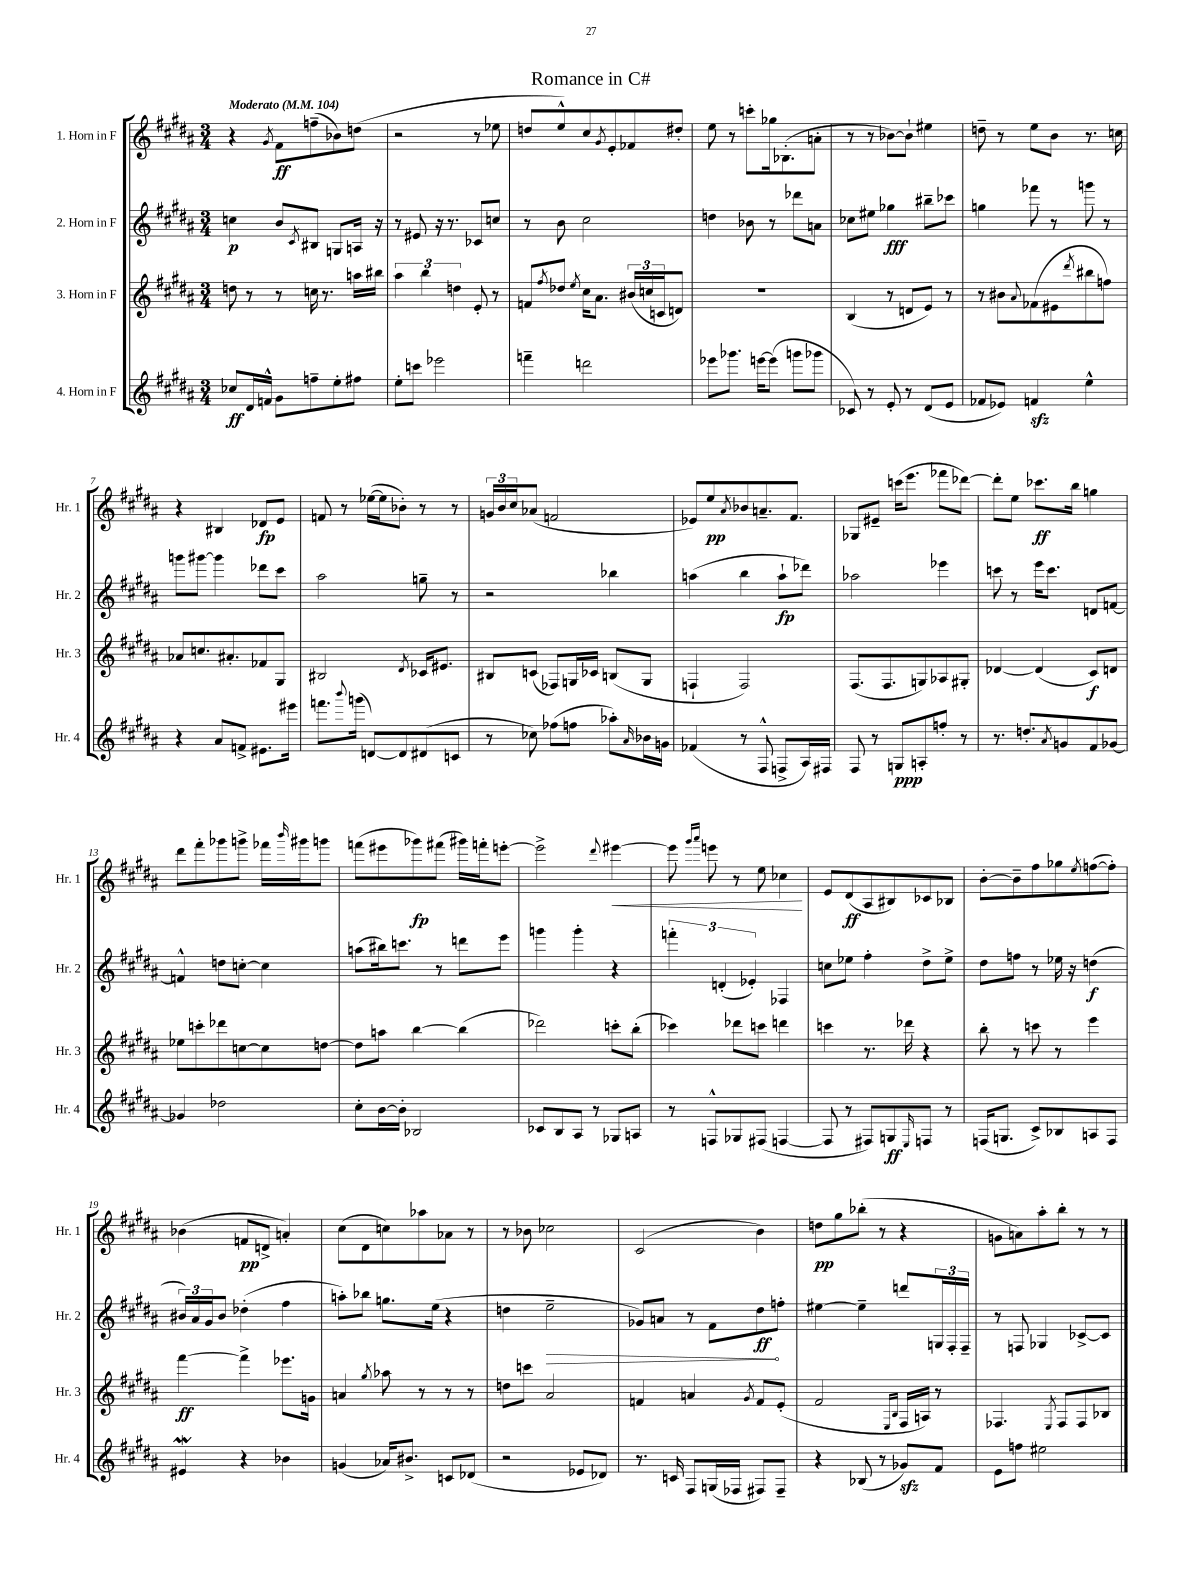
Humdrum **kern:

**kern	**dynam	**kern	**dynam	**kern	**dynam	**kern	**dynam
*part4	*part4	*part3	*part3	*part2	*part2	*part1	*part1
*staff4	*staff4	*staff3	*staff3	*staff2	*staff2	*staff1	*staff1
*I"4. Horn in F	*	*I"3. Horn in F	*	*I"2. Horn in F	*	*I"1. Horn in F	*
*I'Hr. 4	*	*I'Hr. 3	*	*I'Hr. 2	*	*I'Hr. 1	*
*clefG2	*	*clefG2	*	*clefG2	*	*clefG2	*
*k[f#c#g#d#a#]	*	*k[f#c#g#d#a#]	*	*k[f#c#g#d#a#]	*	*k[f#c#g#d#a#]	*
*M3/4	*	*M3/4	*	*M3/4	*	*M3/4	*
*MM104	*	*MM104	*	*MM104	*	*MM104	*
=1	=1	=1	=1	=1	=1	=1	=1
!	!	!	!	!	!	!LO:TX:a:B:t=Moderato	!
8cc-X/L	ff	8ddn\	.	4ccn\	p	4r	.
16d#/L	.	8r	.	.	.	.	.
16fn^^/JJ	.	.	.	.	.	.	.
.	.	.	.	.	.	8qg#/	.
8g#\L	.	8r	.	8b/L	.	8f#\L	ff
.	.	.	.	8qc#/	.	.	.
8ffn~\	.	16ccn\	.	8B#X/J	.	(8ffn~\	.
.	.	8.r	.	.	.	.	.
8ee'\	.	.	.	8Gn/L	.	8b-X\)	.
8ff#X\J	.	16aan\LL	.	16An/Jk	.	(8ddn\J	.
.	.	16bb#X\JJ	.	16r	.	.	.
=2	=2	=2	=2	=2	=2	=2	=2
8ee'\L	.	6aa#\	.	8r	.	2r	.
8cccn\J	.	.	.	8e#X/	.	.	.
.	.	6bb\	.	.	.	.	.
2eee-X\	.	.	.	16r	.	.	.
.	.	.	.	8.r	.	.	.
.	.	6ddn\	.	.	.	.	.
.	.	8e'/	.	8c-X/L	.	8r	.
.	.	8r	.	8ccn/J	.	8ee-X\	.
=3	=3	=3	=3	=3	=3	=3	=3
4fffn~\	.	8fn/L	.	8r	.	8ddn/L	.
.	.	8qff#/	.	.	.	.	.
.	.	8dd-X/J	.	8b\	.	8ee^^/)	.
.	.	8qee/	.	.	.	.	.
2dddn\	.	16cc#\KL	.	2cc#\	.	8cc#/	.
.	.	8.a#\J	.	.	.	.	.
.	.	.	.	.	.	8qg#/	.
.	.	.	.	.	.	8e'/	.
.	.	(24b#X/LL	.	.	.	8f-X/	.
.	.	24ccn/	.	.	.	.	.
.	.	24cn/J	.	.	.	.	.
.	.	8dn/J)	.	.	.	8dd#X'/J	.
=4	=4	=4	=4	=4	=4	=4	=4
8eee-X\L	.	2.r	.	4ddn\	.	8ee\	.
8.ggg-X\J	.	.	.	.	.	8r	.
.	.	.	.	8b-X\	.	8cccn'\L	.
[16eeen\KL	.	.	.	.	.	.	.
(8eee\J]	.	.	.	8r	.	16gg-X\k	.
.	.	.	.	.	.	(8.B-X'\	.
8gggn\L	.	.	.	8ddd-X\L	.	.	.
8ggg-X\J	.	.	.	8an\J	.	8an'\J	.
=5	=5	=5	=5	=5	=5	=5	=5
8c-X/)	.	(4B/	.	8cc-X\L	.	8r	.
8r	.	.	.	8ee#X\J	.	8r	.
8e'/	.	8r	.	4gg-X\	fff	[8b-X\L)	.
8r	.	8dn/L	.	.	.	8b-`\J]	.
(8d#/L	.	8e/J)	.	8bb#X~\L	.	4ee#X\	.
8e/J	.	8r	.	8ccc-X\J	.	.	.
=6	=6	=6	=6	=6	=6	=6	=6
8f-X/L	.	8r	.	4ggn\	.	8ddn~\	.
8e-X/J)	.	8b#X\L	.	.	.	8r	.
.	.	8qqa#/	.	.	.	.	.
4fnzz/	.	(8f-X\	.	8fff-X\	.	8ee\L	.
.	.	8e#X\	.	8r	.	8b\J	.
.	.	8qddd#/	.	.	.	.	.
4ee^^\	.	8bb#X\	.	8gggn\	.	8.r	.
.	.	8ffn\J)	.	8r	.	.	.
.	.	.	.	.	.	16ccn\	.
!!LO:LB:g=z
=7	=7	=7	=7	=7	=7	=7	=7
4r	.	8a-X/L	.	8gggn\L	.	4r	.
.	.	8.ccn/	.	[8ggg#X\J	.	.	.
8a#/L	.	.	.	4ggg#\]	.	4B#X/	.
.	.	8.a#X'/	.	.	.	.	.
8fn^/J	.	.	.	.	.	.	.
8.e#X\L	.	8f-X/	.	8ddd-X\L	.	8d-X/L	fp
.	.	8G#/J	.	8ccc#\J	.	8e/J	.
16eee#X\Jk	.	.	.	.	.	.	.
=8	=8	=8	=8	=8	=8	=8	=8
8.fffn\L	.	2B#X/	.	2aa#\	.	8fn/	.
.	.	.	.	.	.	8r	.
8qqbbb/	.	.	.	.	.	.	.
(16gggn\Jk	.	.	.	.	.	.	.
[8dn/L)	.	.	.	.	.	([16ee-X\LL	.
.	.	.	.	.	.	16ee-\J]	.
8d/]	.	.	.	.	.	8b-X'\J)	.
.	.	8qd#/	.	.	.	.	.
(8d#X/	.	16c-X/KL	.	8ggn~\	.	8r	.
.	.	8.e#X/J	.	.	.	.	.
8cn/J	.	.	.	8r	.	8r	.
=9	=9	=9	=9	=9	=9	=9	=9
8r	.	8B#X/L	.	2r	.	24gn/LL	.
.	.	.	.	.	.	24b/	.
.	.	.	.	.	.	24cc#/J	.
8cc-X\)	.	(8cn/J	.	.	.	(8a-X/J	.
(8ff-X\L	.	8F-X/L)	.	.	.	2fn/	.
8ffn\J	.	16Gn/L	.	.	.	.	.
.	.	16c-X/JJ	.	.	.	.	.
8aa-X'\L)	.	(8Bn/L	.	4bb-X\	.	.	.
16qqa#/	.	.	.	.	.	.	.
16b-X\L	.	8G/J	.	.	.	.	.
16gn\JJ	.	.	.	.	.	.	.
=10	=10	=10	=10	=10	=10	=10	=10
(4f-X/	.	4Fn`/	.	(4aan\	.	8e-X/L)	.
.	.	.	.	.	.	8ee/	pp
.	.	.	.	.	.	8qa#/	.
8r	.	2F/)	.	4bb\	.	8b-X/	.
8F#^^/	.	.	.	.	.	8.an~/	.
8Fn^/L	.	.	.	8aa`\L	fp	.	.
.	.	.	.	.	.	8.f#/J	.
16A#/L)	.	.	.	8ddd-X\J)	.	.	.
16F#X/JJ	.	.	.	.	.	.	.
=11	=11	=11	=11	=11	=11	=11	=11
8F#/	.	(8.F#/L	.	2aa-X\	.	8G-X/L	.
8r	.	.	.	.	.	8e#X~/J	.
.	.	8.F#/	.	.	.	.	.
8Gn/L	ppp	.	.	.	.	(16cccn\KL	.
.	.	.	.	.	.	8.eee\J	.
8An'/	.	8Gn/)	.	.	.	.	.
8ffn'/J	.	8A-X/	.	4eee-X\	.	8fff-X\L	.
8r	.	8G#X'/J	.	.	.	[8ddd-X\J)	.
=12	=12	=12	=12	=12	=12	=12	=12
8.r	.	[4d-X/	.	8cccn\	.	8ddd-'\L]	.
.	.	.	.	8r	.	8ee\J	.
8.ddn'/L	.	.	.	.	.	.	.
.	.	(4d-/]	.	16eee\KL	.	8.ccc-X\L	ff
.	.	.	.	8.ccc\J	.	.	.
8qa#/	.	.	.	.	.	.	.
8gn/	.	.	.	.	.	.	.
.	.	.	.	.	.	16bb\Jk	.
8f#/	.	8c#/L)	f	8dn/L	.	4ggn\	.
[8g-X/J	.	8dn/J	.	[8fn/J	.	.	.
!!LO:LB:g=z
=13	=13	=13	=13	=13	=13	=13	=13
4g-X/]	.	8ee-X\L	.	4fn^^/]	.	8ddd#\L	.
.	.	8cccn'\	.	.	.	8fff#'\	.
2dd-X\	.	8ddd-X\	.	8ddn\L	.	8ggg-X\	.
.	.	[8ccn\	.	[8ccn'\J	.	8gggn^\J	.
.	.	8cc\]	.	4cc\]	.	16fff-X\LL	.
.	.	.	.	.	.	16qqbbb/	.
.	.	.	.	.	.	16ggg#X\J	.
.	.	[8ddn\J	.	.	.	8gggn\J	.
=14	=14	=14	=14	=14	=14	=14	=14
8cc#'\L	.	8dd\L]	.	(8aan\L	.	(8fffn\L	.
[16b\L	.	8aan\J	.	16bb#X\k)	.	8eee#X\	.
16b'\JJ]	.	.	.	8.cccn\J	.	.	.
2B-X/	.	[4bb\	.	.	.	8ggg-X\)	fp
.	.	.	.	8r	.	(8fff#X\J	.
.	.	(4bb\]	.	8dddn\L	.	16ggg#X\LL)	.
.	.	.	.	.	.	16fffn'\J	.
.	.	.	.	8eee\J	.	[8eeen'\J	.
=15	=15	=15	=15	=15	=15	=15	=15
8c-X/L	.	2ddd-X\)	.	4gggn\	.	2eee^\]	.
8B/	.	.	.	.	.	.	.
8A#/J	.	.	.	4ggg'\	.	.	.
8r	.	.	.	.	.	.	.
.	.	.	.	.	.	8qqddd#/	.
!	!	!	!	!	!	!	!LO:HP:b
8G-X/L	.	8cccn'\L	.	4r	.	[4eee#X\	<
8An/J	.	(8bb'\J	.	.	.	.	.
=16	=16	=16	=16	=16	=16	=16	=16
8r	.	4ccc-X\)	.	6fffn'\	.	8eee#\]	.
.	.	.	.	.	.	16qqggg#/LL	.
.	.	.	.	.	.	16qqaaa#/JJ	.
8Fn^^/L	.	.	.	.	.	8eeen\	.
.	.	.	.	(6dn'/	.	.	.
8G-X/	.	8ddd-X\L	.	.	.	8r	.
.	.	.	.	6e-X'/)	.	.	.
(8F#X/J	.	8cccn\J	.	.	.	8ee\	.
[4Fn/	.	4dddn\	.	4F-X/	.	4cc-X\	.
.	.	.	.	.	.	.	[
=17	=17	=17	=17	=17	=17	=17	=17
8F/]	.	4cccn\	.	8ccn\L	.	8e/L	.
8r	.	.	.	8ee-X\J	.	(8d#/	ff
8F#X/L)	.	8.r	.	4ff#'\	.	8A#/	.
8Gn/	ff	.	.	.	.	8B#X/)	.
.	.	16ddd-X\	.	.	.	.	.
16qqE/	.	.	.	.	.	.	.
8Fn/J	.	4r	.	8dd#^\L	.	8c-X/	.
8r	.	.	.	8ee-^\J	.	8B-X/J	.
=18	=18	=18	=18	=18	=18	=18	=18
(16Fn/KL	.	8bb'\	.	8dd#\L	.	[8b'\L	.
8.Gn/J	.	.	.	.	.	.	.
.	.	8r	.	8ffn\J	.	8b~\]	.
8c#^/L)	.	8cccn\	.	8r	.	8ff#\	.
8B-X/	.	8r	.	16ee-X\	.	8gg-X\	.
.	.	.	.	16r	.	.	.
.	.	.	.	.	.	8qee/	.
8An/	.	4eee\	.	(4ddn\	f	([8ffn\	.
8F/J	.	.	.	.	.	8ff'\J])	.
!!LO:LB:g=z
=19	=19	=19	=19	=19	=19	=19	=19
4e#XW/	.	[4fff#\	ff	24b#X/LL)	.	(4b-X\	.
.	.	.	.	24a#/	.	.	.
.	.	.	.	24g#/J	.	.	.
.	.	.	.	8b#/J	.	.	.
4r	.	4fff#^\]	.	(4dd-X'\	.	8fn/L	pp
.	.	.	.	.	.	8dn^/J	.
4b-X\	.	8.eee-X\L	.	4ff#\	.	4an'/)	.
.	.	16gn\Jk	.	.	.	.	.
=20	=20	=20	=20	=20	=20	=20	=20
(4gn/	.	4an/	.	8aan'\L)	.	(8cc#\L	.
.	.	.	.	8bb-X\J	.	8d#\	.
.	.	8qgg#/	.	.	.	.	.
16a-X/KL)	.	8aa-X\	.	8.ggn\L	.	8ccn\)	.
8.b#X^/J	.	.	.	.	.	.	.
.	.	8r	.	.	.	8aa-X\	.
.	.	.	.	(16ee\Jk	.	.	.
8cn/L	.	8r	.	4r	.	8a-X\J	.
(8d-X/J	.	8r	.	.	.	8r	.
=21	=21	=21	=21	=21	=21	=21	=21
2r	.	8ddn\L	.	4ddn\	.	8r	.
.	.	8cccn\J	.	.	.	8b-X\	.
!	!	!	!	!	!LO:HP:b	!	!
.	.	2a#/	.	2ee~\	>	2cc-X\	.
8e-X/L	.	.	.	.	.	.	.
8d-X/J)	.	.	.	.	.	.	.
=22	=22	=22	=22	=22	=22	=22	=22
8.r	.	4fn/	.	8g-X/L)	.	(2c#/	.
.	.	.	.	8an/J	.	.	.
16cn/	.	.	.	.	.	.	.
8F#/L	.	4an/	.	8r	.	.	.
(16Gn/L	.	.	.	8f#\L	.	.	.
16F-X/JJ	.	.	.	.	.	.	.
.	.	8qg#/	.	.	.	.	.
8F#X/L)	.	8f/L	.	8dd#\	ff	4b\)	.
8F#~/J	.	(8e'/J	.	8ffn'\J	]	.	.
=23	=23	=23	=23	=23	=23	=23	=23
4r	.	2f#/	.	[4ee#X\	.	8ddn\L	pp
.	.	.	.	.	.	8gg#\	.
(8B-X/	.	.	.	4ee#~\]	.	(8bb-X'\J	.
8r	.	.	.	.	.	8r	.
.	.	16qqE/LL	.	.	.	.	.
.	.	16qqB/JJ	.	.	.	.	.
8g-Xzz/L)	.	16F#/LL	.	8dddn/L	.	4r	.
.	.	16An/JJ)	.	.	.	.	.
8f#/J	.	8r	.	24Gn/L	.	.	.
.	.	.	.	24F#'/	.	.	.
.	.	.	.	24F#~/JJ	.	.	.
=24	=24	=24	=24	=24	=24	=24	=24
8e\L	.	4.F-X/	.	8r	.	8gn\L	.
8ffn\J	.	.	.	8Fn/	.	8an\)	.
2ee#X\	.	.	.	4G-X/	.	8aa#'\	.
.	.	8qE/	.	.	.	.	.
.	.	8F-/L	.	.	.	8bb'\J	.
.	.	8F-/	.	[8c-X^/L	.	8r	.
.	.	8B-X/J	.	8c-/J]	.	8r	.
==	==	==	==	==	==	==	==
*-	*-	*-	*-	*-	*-	*-	*-
